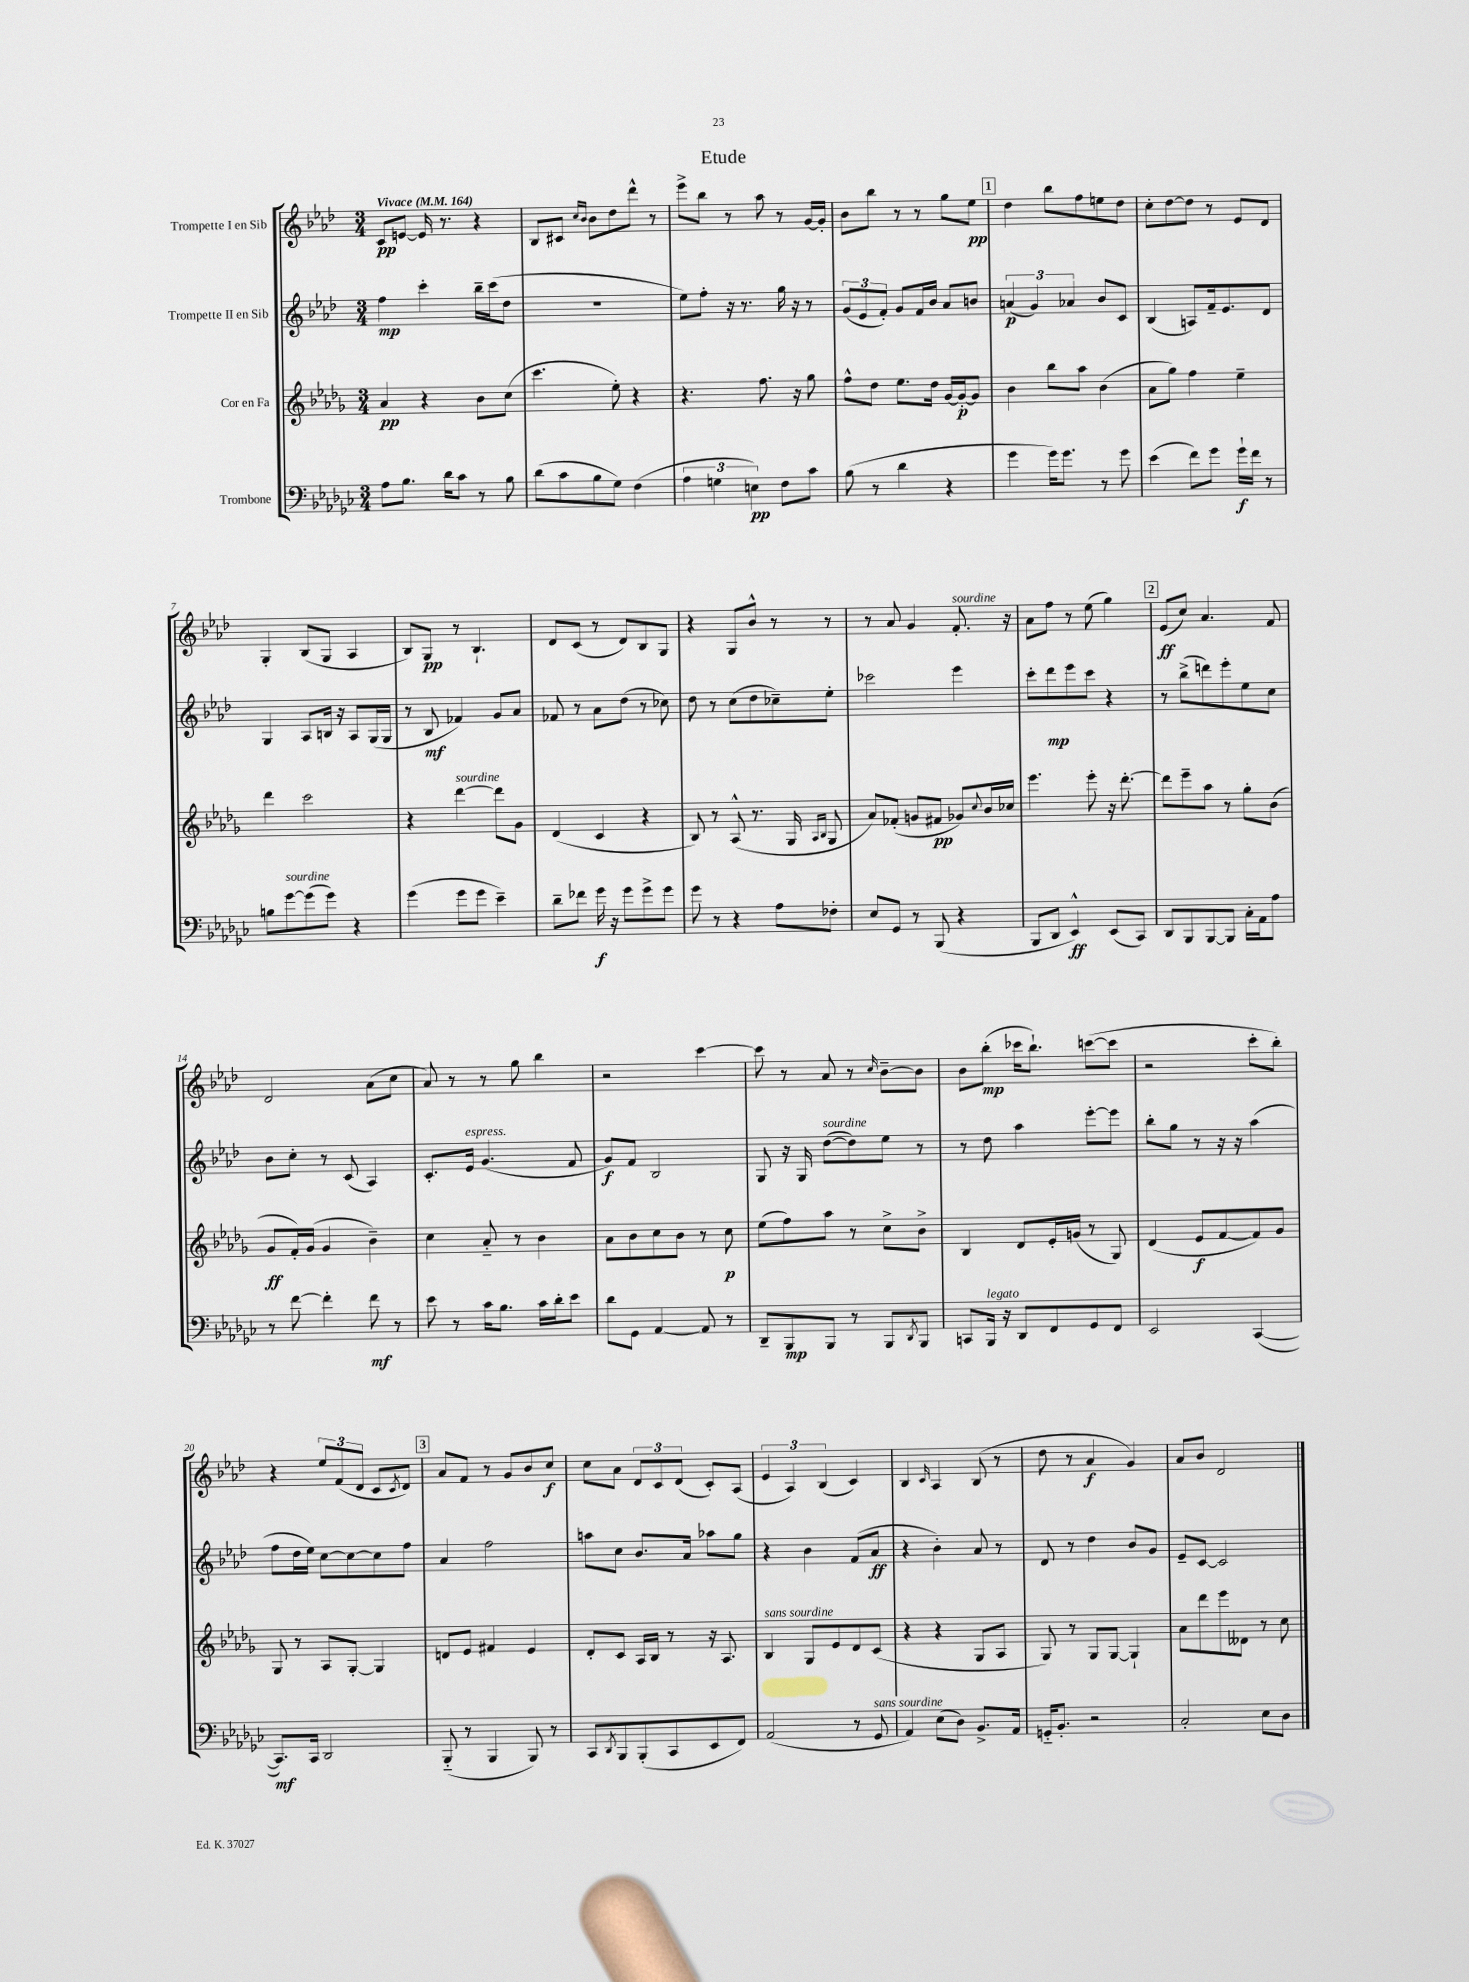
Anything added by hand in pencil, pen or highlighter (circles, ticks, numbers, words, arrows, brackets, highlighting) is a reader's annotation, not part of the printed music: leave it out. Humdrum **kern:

**kern	**kern	**kern	**kern
*staff4	*staff3	*staff2	*staff1
*clefF4	*clefG2	*clefG2	*clefG2
*k[b-e-a-d-g-c-]	*k[b-e-a-d-g-]	*k[b-e-a-d-]	*k[b-e-a-d-]
*M3/4	*M3/4	*M3/4	*M3/4
*MM164	*MM164	*MM164	*MM164
8A-	4a-	4ff	8c
8.B-	.	.	[8e
.	4r	4ccc'	16e]
16d-	.	.	8.r
8c-	.	.	.
8r	8b-	16bb-~	4r
.	.	(16ccc	.
8B-	(8cc	8dd-	.
=	=	=	=
(8d-	4.ccc	2.r	8B-
8c-	.	.	8c#
.	.	.	16qqcc
.	.	.	16qqb-
8B-	.	.	8b-
8G-)	8ee-')	.	8dd-
(4F	4r	.	8ddd-^^
.	.	.	8r
=	=	=	=
6A-	4.r	8ee-)	8eee-^
.	.	8ff'	8bb-
6G	.	.	.
.	.	16r	8r
.	.	8.r	.
6E)	.	.	.
.	8.ff	.	8aa-
8F	.	16gg	8r
.	16r	16r	.
8c-	8gg-	8r	[16g
.	.	.	16g']
=	=	=	=
(8B-	8ff^^	(12g	8b-
.	.	12e-	.
8r	8dd-	.	8bb-
.	.	12f')	.
4d-	8.ee-	8g	8r
.	.	16f	8r
.	16dd-	16b-	.
4r	[16g-	8a-	8gg
.	16g-'_	.	.
.	8g-]	8b	8ee-
=	=	=	=
4g-	4b-	(6a	4dd-
.	.	6g)	.
16g-)	8bb-	.	8bb-
8.g-	.	.	.
.	.	6a-	.
.	8aa-	.	8ff
8r	(4b-	8b-	8ee
8g-	.	8c	8dd-
=	=	=	=
(4e-	8a-	(4B-	8cc'
.	8gg-)	.	[8dd-
8f)	4ff	8A)	8dd-]
8g-	.	16f~	8r
.	.	8.e-	.
16g-`	4ee-~	.	8e-
16f	.	.	.
8r	.	8d-	8d-
=	=	=	=
8B	4ddd-	4G	4G'
[8g-	.	.	.
(8g-]	2ccc	8A-	(8B-
8g-)	.	16B	8G
.	.	16r	.
4r	.	8A-	4A-
.	.	(16G	.
.	.	16G	.
=	=	=	=
(4g-	4r	8r	8B-)
.	.	8B-	8G
8g-	[4ddd-	4f-)	8r
8g-	.	.	4.B-`
4e-~)	8ddd-]	8g	.
.	8g-	8a-	.
=	=	=	=
8d-~	(4d-	8f-	8d-
8f-	.	8r	(8c
16g-	4c	8a-	8r
16r	.	.	.
8g-	.	(8dd-	8d-)
8g-^	4r	8r	8B-
8g-	.	8cc-)	8G
=	=	=	=
8g-	8B-)	8dd-	4r
8r	8r	8r	.
4r	(8A-^^	(8cc	8G
.	8.r	8dd-	8b-^^
8A-	.	8cc-~)	8r
.	16G-	.	.
.	16qqA-	.	.
.	16qqB-	.	.
8F-'	8G-	8ee-'	8r
=	=	=	=
8E-	8a-)	2ccc-	8r
8GG-	(8f-'	.	8a-
8r	8g	.	4g
(8BBB-	8f#	.	.
4r	8g-)	4eee-	8.f'
.	8qqcc	.	.
.	16b-	.	.
.	16cc-	.	16r
=	=	=	=
8BBB-	4.eee-	8ccc'	8a-
8DD-	.	8ddd-	8ff
4EE-^^)	.	8eee-	8r
.	8eee-'	8ccc	(8ee-
(8EE-	16r	4r	4gg)
.	[8.ddd-'	.	.
8CC-)	.	.	.
=	=	=	=
8DD-	8ddd-]	8r	(8e-
8BBB-	8eee-~	(8bb-^	8cc)
[8BBB-	8aa-	8ddd)	4.a-
8BBB-]	8r	8eee-'	.
16C-'	8gg-'	8ee-	.
16AA-	.	.	.
8A-	(8b-	8cc	8f
=	=	=	=
8r	8g-	8b-	2d-
[8f	16f')	8cc'	.
.	(16g-	.	.
4f']	4g-	8r	.
.	.	(8c	.
8f	4b-~)	4A-)	(8a-
8r	.	.	8cc
=	=	=	=
8e-	4cc	8.c'	8a-)
8r	.	.	8r
.	.	16e-	.
16c-	8a-'~	(4.g	8r
8.B-	.	.	.
.	8r	.	8gg
16c-	4b-	.	4bb-
16d-'	.	.	.
8e-	.	8f	.
=	=	=	=
8d-	8a-	8g)	2r
8GG-	8b-	8f	.
[4AA-	8cc	2B-	.
.	8b-	.	.
8AA-]	8r	.	[4ccc
8r	8cc	.	.
=	=	=	=
8DD-~	(8ee-	8G	8ccc]
8BBB-	8ff)	16r	8r
.	.	16G	.
8BBB-	8aa-	([8dd-	8a-
8r	8r	8dd-])	8r
.	.	.	16qqcc
8BBB-	8cc^	8ee-	[8b-~
8qDD-	.	.	.
8BBB-	8b-^	8r	8b-]
=	=	=	=
8CC	4B-	8r	8b-
16BBB-	.	8dd-	(8bb-'
16r	.	.	.
8DD-	8d-	4aa-	16ccc-
.	.	.	8.bb-`)
8FF	16e-'	.	.
.	(16g	.	.
8GG-	8r	[8eee-'	([8ccc
8FF	8G-)	8eee-]	8ccc]
=	=	=	=
2EE-	(4d-	8bb-'	2r
.	.	8gg	.
.	8e-	8r	.
.	[8f	16r	.
.	.	16r	.
([4CC-	8f])	(4aa-	8ccc'
.	8g-	.	8bb-')
=	=	=	=
8.CC-])	8G-	8ff	4r
.	8r	16dd-	.
16CC-	.	16ee-)	.
2DD-	8A-	[8cc	12ee-
.	.	.	(12f
.	[8G-'	8cc_	.
.	.	.	12d-
.	4G-]	8cc]	8c
.	.	.	8qc
.	.	8ff	8d-)
=	=	=	=
(8BBB-'~	8d	4a-	8a-
8r	8e-	.	8f
4BBB-	4f#	2ff	8r
.	.	.	8g
8BBB-)	4e-	.	8b-
8r	.	.	8cc
=	=	=	=
8CC-	8d-'	8aa	8cc
8qDD-	.	.	.
8BBB-	8c	8cc	8a-
(8BBB-'	16A-	8.b-	12d-
.	16B-	.	.
.	.	.	12c
8CC-	8r	.	.
.	.	.	(12d-
.	.	16a-	.
8EE-	16r	8aa-	8c')
.	8.A-	.	.
8FF)	.	8gg	(8A-
=	=	=	=
(2AA-	4B-	4r	6e-
.	.	.	6A-)
.	8G-	4b-	.
.	.	.	(6B-
.	8e-	.	.
8r	8d-	(8f	4c)
8GG-	(8c	8a-	.
=	=	=	=
4AA-)	4r	4r	4B-
.	.	.	16qqc
(8E-	4r	4b-')	4A-
8D-)	.	.	.
8.BB-^	8G-	8a-	(8B-
.	8A-	8r	8r
16AA-	.	.	.
=	=	=	=
16GG'~	8G-)	8d-	8dd-
8.BB-'	.	.	.
.	8r	8r	8r
2r	8G-	4dd-	4a-
.	[8G-	.	.
.	4G-`]	8b-	4g)
.	.	8g	.
=	=	=	=
2C-'	8a-	8e-~	8a-
.	8ddd-	[8c	8b-
.	8eee-	2c]	2d-
.	8d--	.	.
8E-	8r	.	.
8D-	8cc	.	.
==	==	==	==
*-	*-	*-	*-
